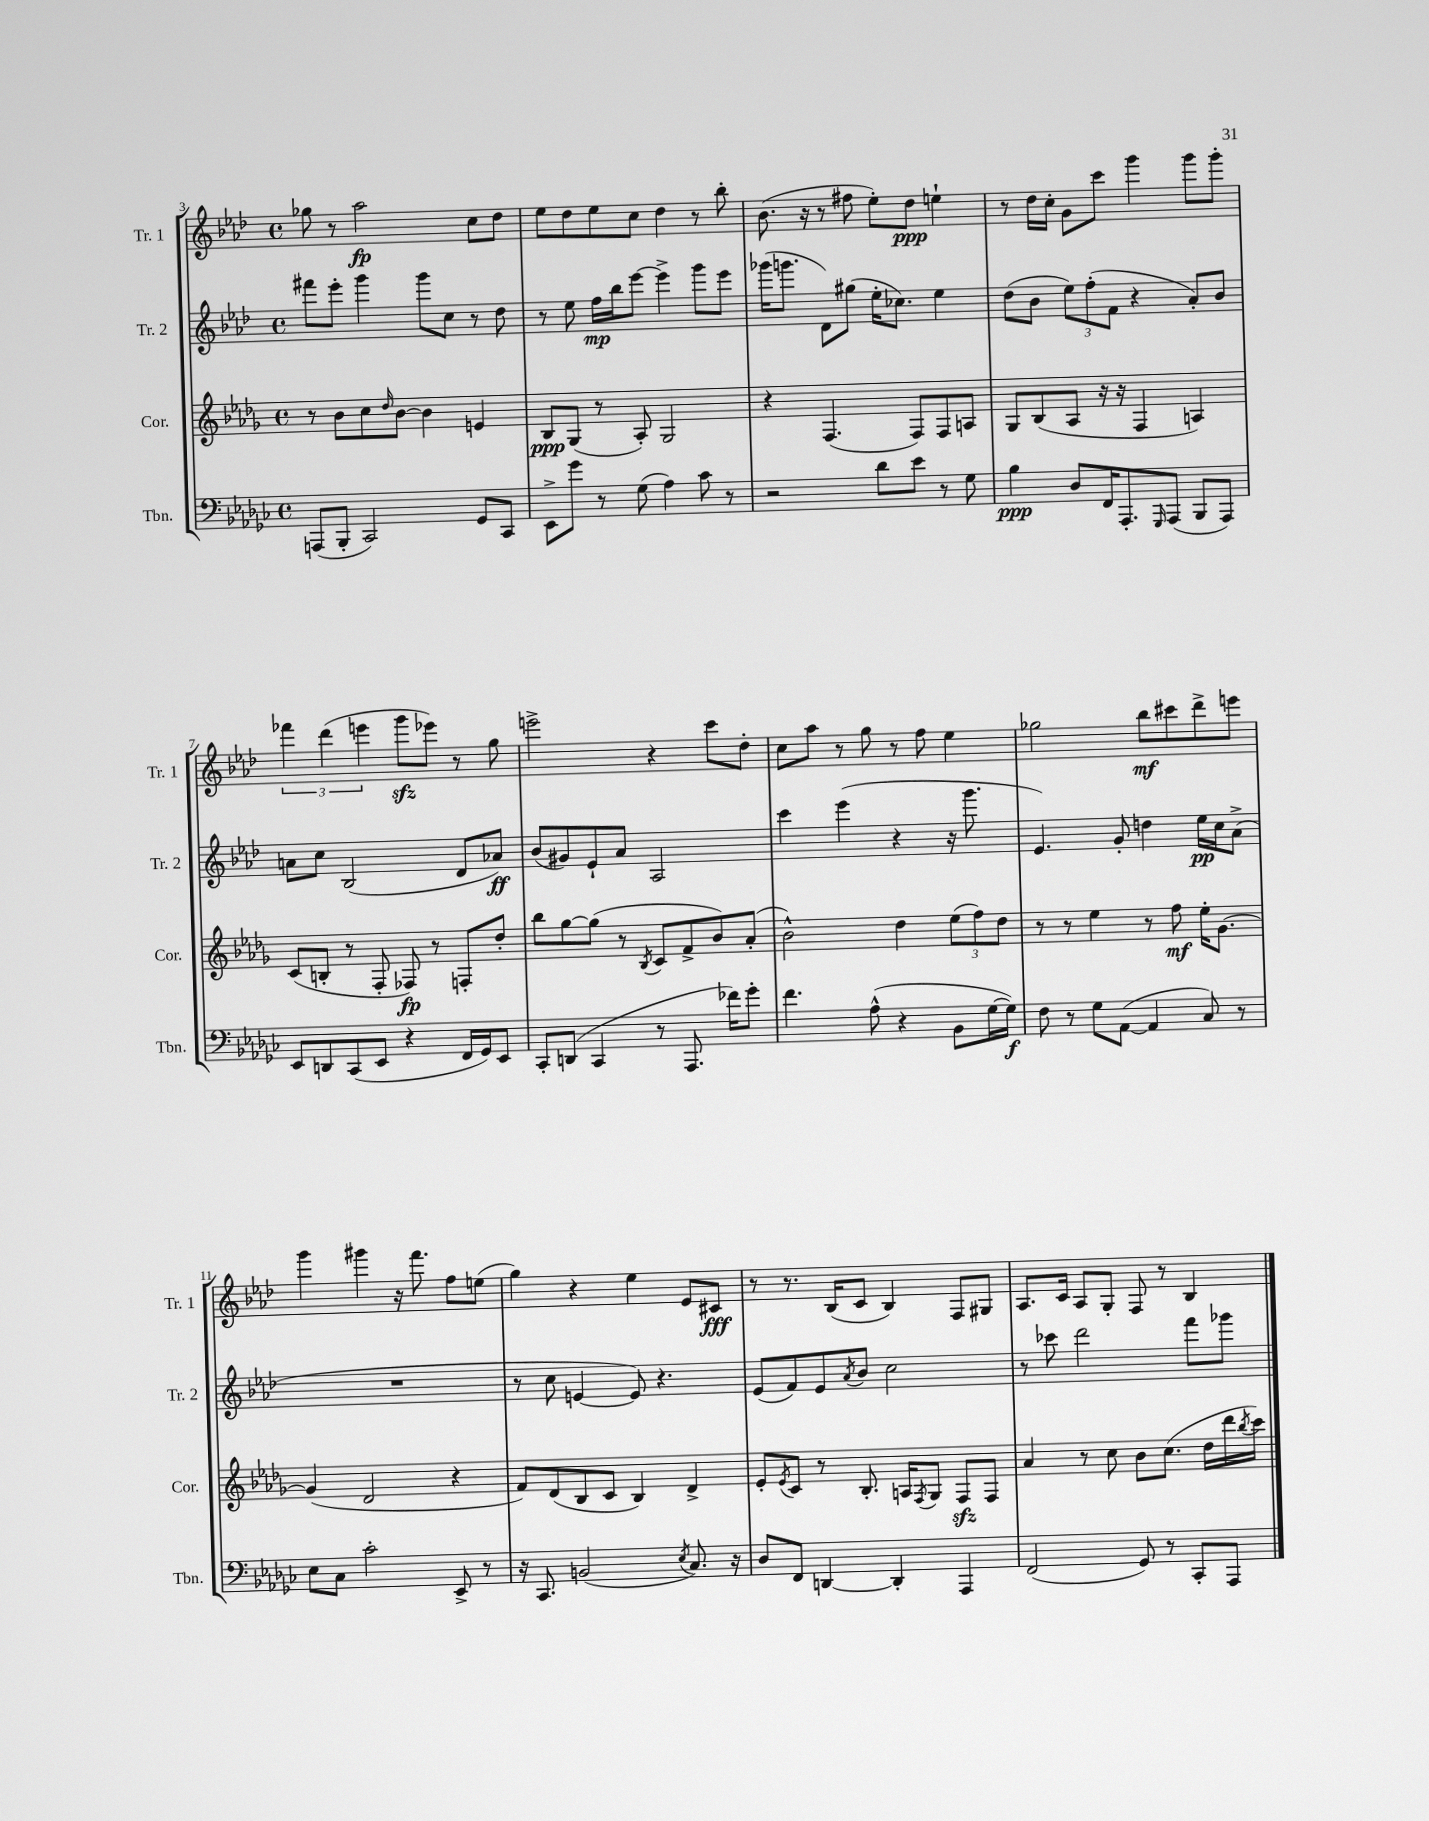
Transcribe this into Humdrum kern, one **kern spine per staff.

**kern	**dynam	**kern	**dynam	**kern	**dynam	**kern	**dynam
*part4	*part4	*part3	*part3	*part2	*part2	*part1	*part1
*staff4	*staff4	*staff3	*staff3	*staff2	*staff2	*staff1	*staff1
*I"Tbn.	*	*I"Cor.	*	*I"Tr. 2	*	*I"Tr. 1	*
*I'Tbn.	*	*I'Cor.	*	*I'Tr. 2	*	*I'Tr. 1	*
*clefF4	*	*clefG2	*	*clefG2	*	*clefG2	*
*k[b-e-a-d-g-c-]	*	*k[b-e-a-d-g-]	*	*k[b-e-a-d-]	*	*k[b-e-a-d-]	*
*M4/4	*	*M4/4	*	*M4/4	*	*M4/4	*
*met(c)	*	*met(c)	*	*met(c)	*	*met(c)	*
=3	=3	=3	=3	=3	=3	=3	=3
(8AAAn/L	.	8r	.	8fff#X\L	.	8gg-X\	.
8BBB-'/J	.	8b-\L	.	8eee-'\J	.	8r	.
2CC-/)	.	8cc\	.	4ggg\	.	2aa-\	fp
.	.	16qqdd-/	.	.	.	.	.
.	.	[8b-\J	.	.	.	.	.
.	.	4b-\]	.	8ggg\L	.	.	.
.	.	.	.	8cc\J	.	.	.
8GG-/L	.	4en/	.	8r	.	8cc\L	.
8CC-/J	.	.	.	8dd-\	.	8dd-\J	.
=4	=4	=4	=4	=4	=4	=4	=4
8EE-^\L	.	8B-/L	ppp	8r	.	8ee-\L	.
8g-\J	.	(8G-/J	.	8ee-\	.	8dd-\	.
8r	.	8r	.	16ff\LL	mp	8ee-\	.
.	.	.	.	16bb-\J	.	.	.
(8G-\	.	8A-'/)	.	[8eee-\J	.	8cc\J	.
4A-\)	.	2G-/	.	4eee-^\]	.	4dd-\	.
8c-\	.	.	.	8ggg\L	.	8r	.
8r	.	.	.	8eee-\J	.	8bb-'\	.
=5	=5	=5	=5	=5	=5	=5	=5
2r	.	4r	.	(16ggg-X\KL	.	(8.b-\	.
.	.	.	.	8.gggn\J	.	.	.
.	.	.	.	.	.	16r	.
.	.	(4.F/	.	8d-\L)	.	8r	.
.	.	.	.	(8gg#X\J	.	8ff#X\	.
8d-\L	.	.	.	16ee-'\KL	.	8ee-'\L)	.
.	.	.	.	8.cc-X\J)	.	.	.
8e-\J	.	8F/L)	.	.	.	8dd-\J	ppp
8r	.	8F/	.	4ee-\	.	4een`\	.
8G-\	.	8An/J	.	.	.	.	.
=6	=6	=6	=6	=6	=6	=6	=6
4B-\	ppp	8G-/L	.	(8dd-\L	.	8r	.
.	.	(8B-/	.	8b-\J	.	16dd-\LL	.
.	.	.	.	.	.	16cc'\JJ	.
8D-/L	.	8A-/J	.	12ee-\L)	.	8g\L	.
.	.	.	.	(12ff'\	.	.	.
16FF/K	.	16r	.	.	.	8ccc\J	.
.	.	.	.	12f\J	.	.	.
8.AAA-'/	.	16r	.	.	.	.	.
.	.	4F/	.	4r	.	4ggg\	.
16qqGGG-/	.	.	.	.	.	.	.
(8AAA-/J	.	.	.	.	.	.	.
8BBB-/L	.	4An/)	.	8a-'/L)	.	8ggg\L	.
8AAA-/J)	.	.	.	8b-/J	.	8ggg'\J	.
!!LO:LB:g=z
=7	=7	=7	=7	=7	=7	=7	=7
8EE-/L	.	(8c/L	.	8an\L	.	6fff-X\	.
8DDn/	.	8Bn'/J	.	8cc\J	.	.	.
.	.	.	.	.	.	(6ddd-\	.
(8CC-/	.	8r	.	(2B-/	.	.	.
.	.	.	.	.	.	6eeen\	.
8EE-/J	.	8F'/	.	.	.	.	.
4r	.	8F-X/)	fp	.	.	8gggzz\L	.
.	.	8r	.	.	.	8eee-X\J)	.
16FF/LL	.	8Fn'/L	.	8d-/L	.	8r	.
16GG-/J)	.	.	.	.	.	.	.
8EE-/J	.	8dd-'/J	.	8a-X/J)	ff	8gg\	.
=8	=8	=8	=8	=8	=8	=8	=8
8CC-'/L	.	8bb-\L	.	(8b-/L	.	2eeen^\	.
(8DDn/J	.	[8gg-\	.	8g#X/)	.	.	.
4CC-/	.	(8gg-\J]	.	8e-`/	.	.	.
.	.	8r	.	8a-/J	.	.	.
.	.	8qB-/	.	.	.	.	.
8r	.	8c/L	.	2A-/	.	4r	.
8.AAA-/	.	8f^/	.	.	.	.	.
.	.	8b-/)	.	.	.	8ccc\L	.
16f-X\KL)	.	.	.	.	.	.	.
8g-'\J	.	(8a-'/J	.	.	.	8dd-'\J	.
=9	=9	=9	=9	=9	=9	=9	=9
4.f\	.	2b-^^\)	.	4ccc\	.	8cc\L	.
.	.	.	.	.	.	8aa-\J	.
.	.	.	.	(4eee-\	.	8r	.
(8A-^^\	.	.	.	.	.	8gg\	.
4r	.	4dd-\	.	4r	.	8r	.
.	.	.	.	.	.	8ff\	.
8BB-\L	.	(12ee-\L	.	16r	.	4ee-\	.
.	.	.	.	8.ggg\	.	.	.
.	.	12ff\)	.	.	.	.	.
[16G-\L	.	.	.	.	.	.	.
.	.	12dd-\J	.	.	.	.	.
16G-\JJ])	f	.	.	.	.	.	.
=10	=10	=10	=10	=10	=10	=10	=10
8F\	.	8r	.	4.e-/)	.	2gg-X\	.
8r	.	8r	.	.	.	.	.
8G-\L	.	4ee-\	.	.	.	.	.
([8AA-\J	.	.	.	8g'/	.	.	.
4AA-/]	.	8r	.	4ddn\	.	8bb-\L	mf
.	.	8ff\	mf	.	.	8ccc#X\	.
8C-/)	.	16ee-'\KL	.	16ee-\LL	pp	8ddd-^\	.
.	.	[8.g-\J	.	16cc\J	.	.	.
8r	.	.	.	(8a-^\J	.	8eeen\J	.
!!LO:LB:g=z
=11	=11	=11	=11	=11	=11	=11	=11
8E-\L	.	(4g-/]	.	1r	.	4ggg\	.
8C-\J	.	.	.	.	.	.	.
2c-'\	.	2d-/	.	.	.	4ggg#X\	.
.	.	.	.	.	.	16r	.
.	.	.	.	.	.	8.fff\	.
8EE-^/	.	4r	.	.	.	8ff\L	.
8r	.	.	.	.	.	(8een\J	.
=12	=12	=12	=12	=12	=12	=12	=12
16r	.	8f/L)	.	8r	.	4gg\)	.
8.CC-/	.	.	.	.	.	.	.
.	.	(8d-/	.	8cc\	.	.	.
(2BBn/	.	8B-/	.	[4en/	.	4r	.
.	.	8c/J	.	.	.	.	.
.	.	4B-/)	.	8e/])	.	4ee-\	.
.	.	.	.	4.r	.	.	.
8qE-/	.	.	.	.	.	.	.
8.C-/)	.	4d-^/	.	.	.	8e-/L	.
.	.	.	.	.	.	8c#X/J	fff
16r	.	.	.	.	.	.	.
=13	=13	=13	=13	=13	=13	=13	=13
8D-/L	.	8e-'/L	.	(8e-/L	.	8r	.
.	.	8qe-/	.	.	.	.	.
8FF/J	.	8c/J	.	8f/)	.	8.r	.
[4DDn/	.	8r	.	8e-/	.	.	.
.	.	.	.	.	.	(16B-/KL	.
.	.	.	.	8qa-/	.	.	.
.	.	8.B-'/	.	8b-/J	.	8c/J	.
4DD'/]	.	.	.	2cc\	.	4B-/)	.
.	.	16An/KL	.	.	.	.	.
.	.	8qF/	.	.	.	.	.
.	.	8G-/J	.	.	.	.	.
4AAA-/	.	8Fzz/L	.	.	.	8F/L	.
.	.	8F/J	.	.	.	8G#X/J	.
=14	=14	=14	=14	=14	=14	=14	=14
(2FF/	.	4a-/	.	8r	.	8.A-/L	.
.	.	.	.	8ccc-X\	.	.	.
.	.	.	.	.	.	16c/Jk	.
.	.	8r	.	2ddd-\	.	8A-/L	.
.	.	8cc\	.	.	.	8G'/J	.
8GG-/)	.	8b-\L	.	.	.	8F/	.
8r	.	(8.cc\J	.	.	.	8r	.
8CC-'/L	.	.	.	8fff\L	.	4B-/	.
.	.	16dd-\LL	.	.	.	.	.
8AAA-/J	.	16ddd-\	.	8ggg-X\J	.	.	.
.	.	8qbb-/	.	.	.	.	.
.	.	16ccc\JJ)	.	.	.	.	.
==	==	==	==	==	==	==	==
*-	*-	*-	*-	*-	*-	*-	*-
